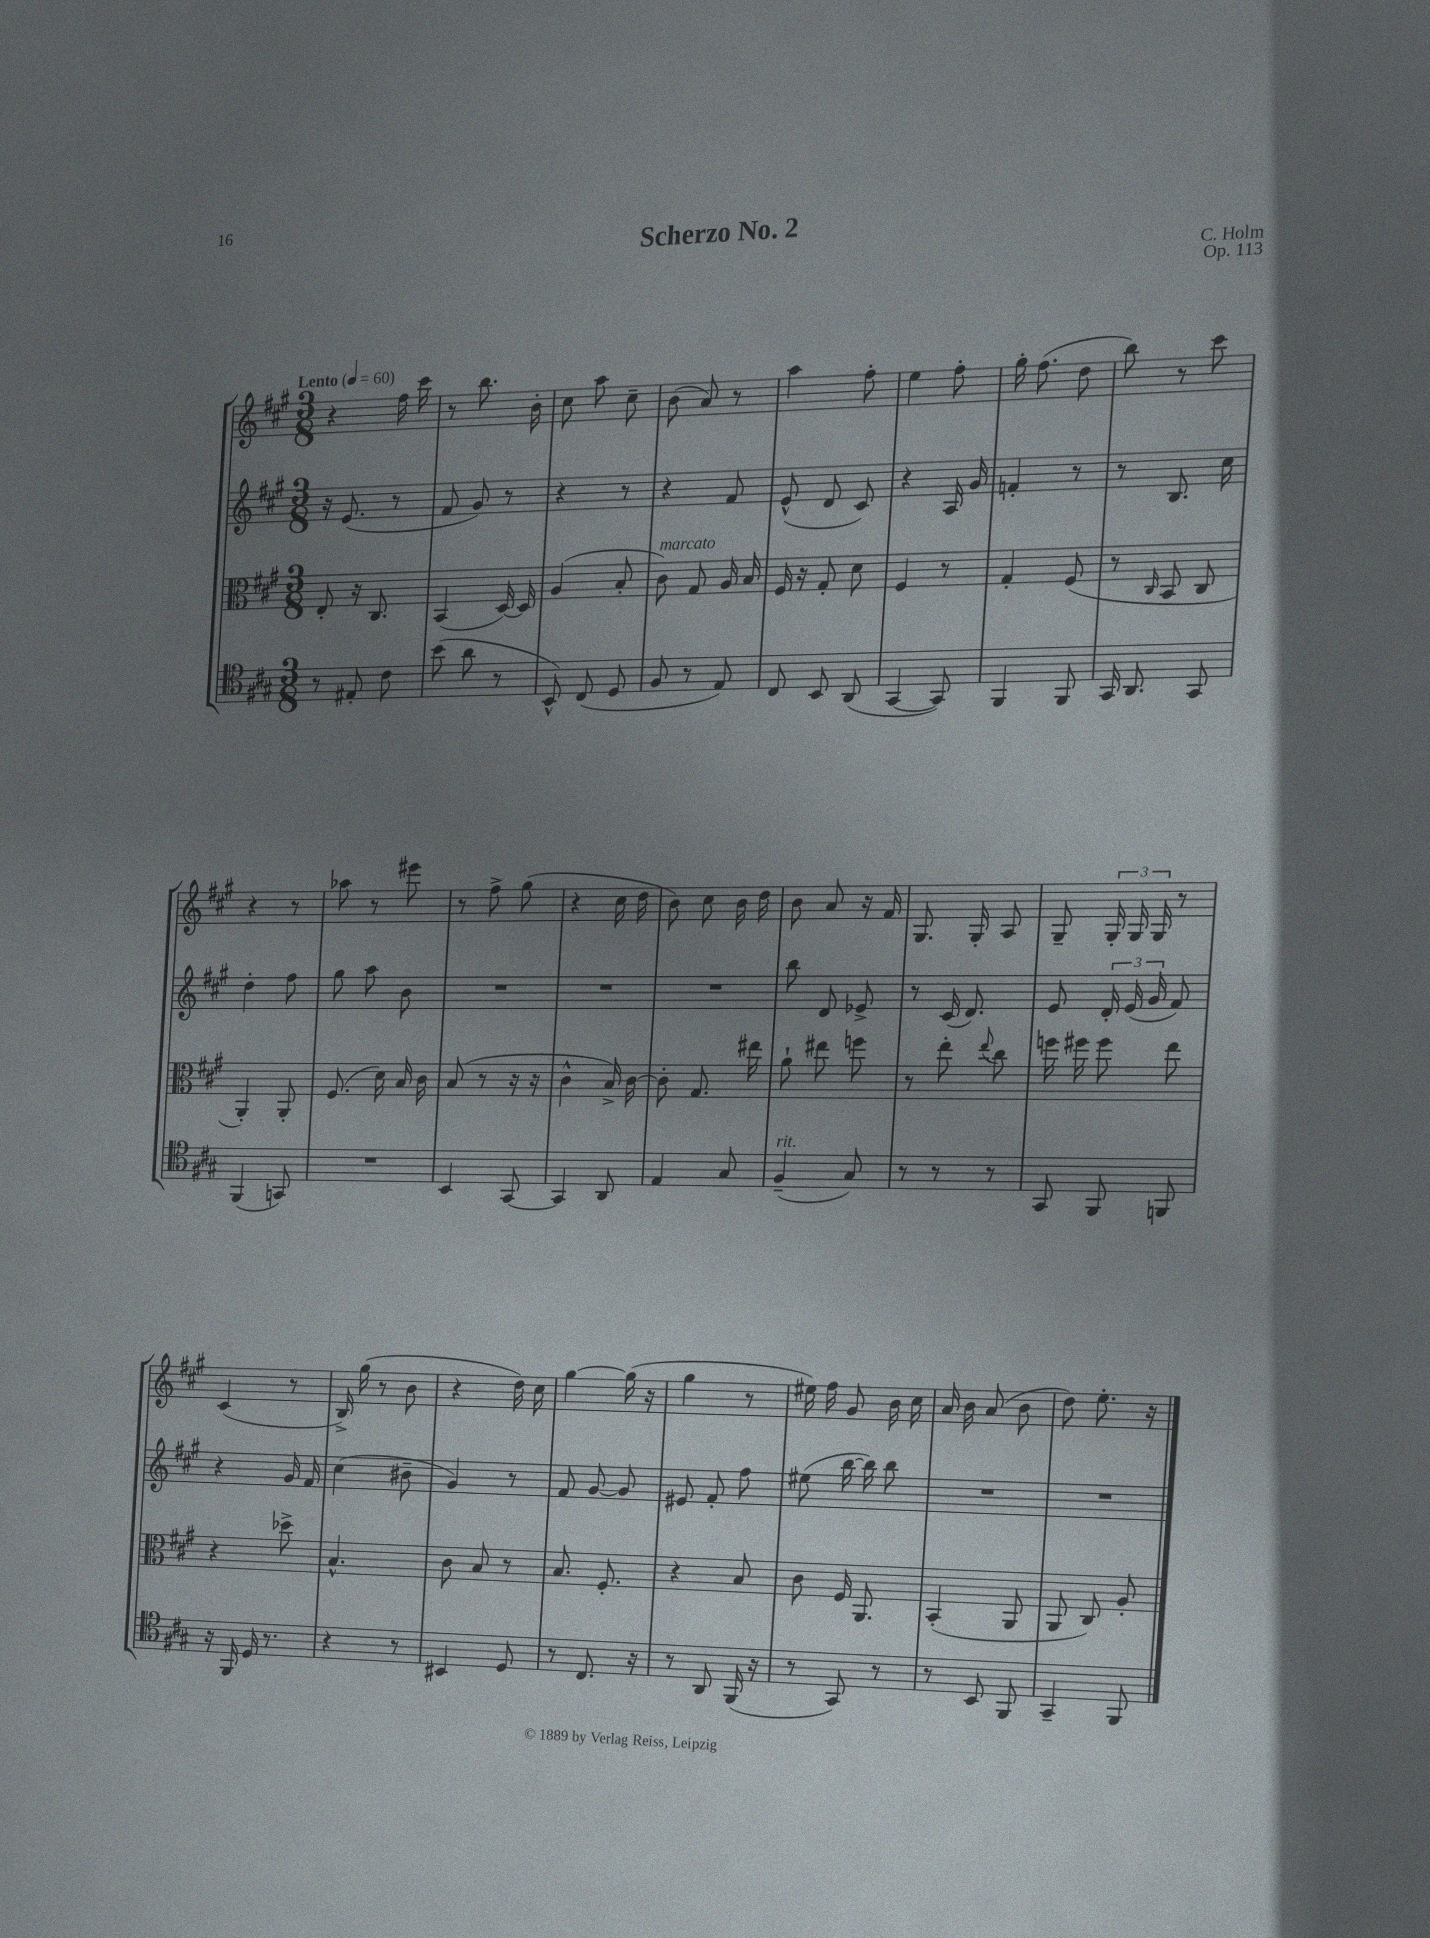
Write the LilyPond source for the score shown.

\header { title = "Scherzo No. 2" composer = "C. Holm" opus = "Op. 113" }
<<
\new StaffGroup <<
\new Staff = "s0" {
    \clef treble \key a \major \numericTimeSignature \time 3/8 \tempo "Lento" 4 = 60
    \autoBeamOff r4 fis''16 cis'''16 |
    r8 b''8. b'16-. |
    cis''8 a''8 cis''8-- |
    b'8( a'8) r8 |
    a''4 fis''8-. |
    e''4 fis''8-. |
    gis''16-. fis''8.( d''8 |
    b''8) r8 cis'''8 |
    r4 r8 |
    aes''8 r8 eis'''8 |
    r8 fis''8-> gis''8( |
    r4 cis''16 d''16 |
    b'8) cis''8 b'16 d''16 |
    b'8 a'8 r16 fis'16 |
    gis8. gis16-. a8 |
    gis8-- \tuplet 3/2 { gis16-. gis16 gis16 } r8 |
    cis'4( r8 |
    b16->) gis''16( r8 b'8 |
    r4 d''16) cis''16 |
    gis''4~ gis''16( r16 |
    gis''4 r8 |
    eis''16) fis''16 gis'8 b'16 cis''16 |
    a'16 b'16 a'8( b'8 |
    d''8) e''8.-. r16 \bar "|." |
}
\new Staff = "s1" {
    \clef treble \key a \major \numericTimeSignature \time 3/8
    \autoBeamOff r16 e'8.( r8 |
    fis'8 gis'8) r8 |
    r4 r8 |
    r4 fis'8 |
    e'8-^( d'8 cis'8) |
    r4 a16 gis'16 |
    f'4-. r8 |
    r8 b8. cis''16 |
    d''4-. fis''8 |
    gis''8 a''8 b'8 |
    R4. |
    R4. |
    R4. |
    b''8 d'8 ees'8-> |
    r8 cis'16( d'8.) |
    e'8 \tuplet 3/2 { d'16-. e'16( gis'16 } fis'8) |
    r4 gis'16 fis'16 |
    cis''4( bis'8-- |
    gis'4) r8 |
    fis'8 gis'8~ gis'8 |
    eis'8 fis'8-. fis''8 |
    eis''8( b''16~ b''16) b''8 |
    R4. |
    R4. \bar "|." |
}
\new Staff = "s2" {
    \clef alto \key a \major \numericTimeSignature \time 3/8
    \autoBeamOff e8-. r16 cis8. |
    b,4( d16~) d16 |
    a4( b8-. |
    cis'8^\markup { \italic "marcato" }) gis8 a16 b16 |
    fis16 r16 gis8-. d'8 |
    fis4 r8 |
    gis4-. fis8( |
    r8 \grace { cis16 } b,8 cis8 |
    a,4-.) a,8-. |
    fis8.( d'16) b16 cis'16 |
    b8( r8 r16 r16 |
    cis'4-^ b16->) cis'16~ |
    cis'8-. gis8. eis''16 |
    a'8-! eis''8 f''8 |
    r8 e''8-. \appoggiatura { e''8 } cis''8 |
    f''16 fis''16 fis''8 e''8 |
    r4 des''8-> |
    b4.-^ |
    cis'8 b8 r8 |
    b8. fis8.-. |
    r4 b8 |
    cis'8 fis16 a,8. |
    b,4-.( a,8 |
    a,8 cis8) a8-. \bar "|." |
}
\new Staff = "s3" {
    \clef tenor \key a \major \numericTimeSignature \time 3/8
    \autoBeamOff r8 eis8-. cis'8 |
    b'8( a'8 r8 |
    b,8-^) cis8( d8 |
    fis8 r8 e8) |
    cis8 b,8 a,8( |
    gis,4~ gis,8) |
    fis,4 fis,8 |
    gis,16 a,8. gis,8 |
    fis,4( g,8) |
    R4. |
    b,4 gis,8~ |
    gis,4 a,8 |
    e4 gis8 |
    fis4--^\markup { \italic "rit." }( gis8) |
    r8 r8 r8 |
    gis,8 fis,8 f,8 |
    r16 fis,16 d16 r8. |
    r4 r8 |
    bis,4 d8 |
    r8 cis8. r16 |
    r8 a,8 fis,16( r16 |
    r8 gis,8) r8 |
    r8 b,8 fis,8 |
    gis,4-- fis,8 \bar "|." |
}
>>
>>
\layout { \context { \Score \remove "Bar_number_engraver" } }
